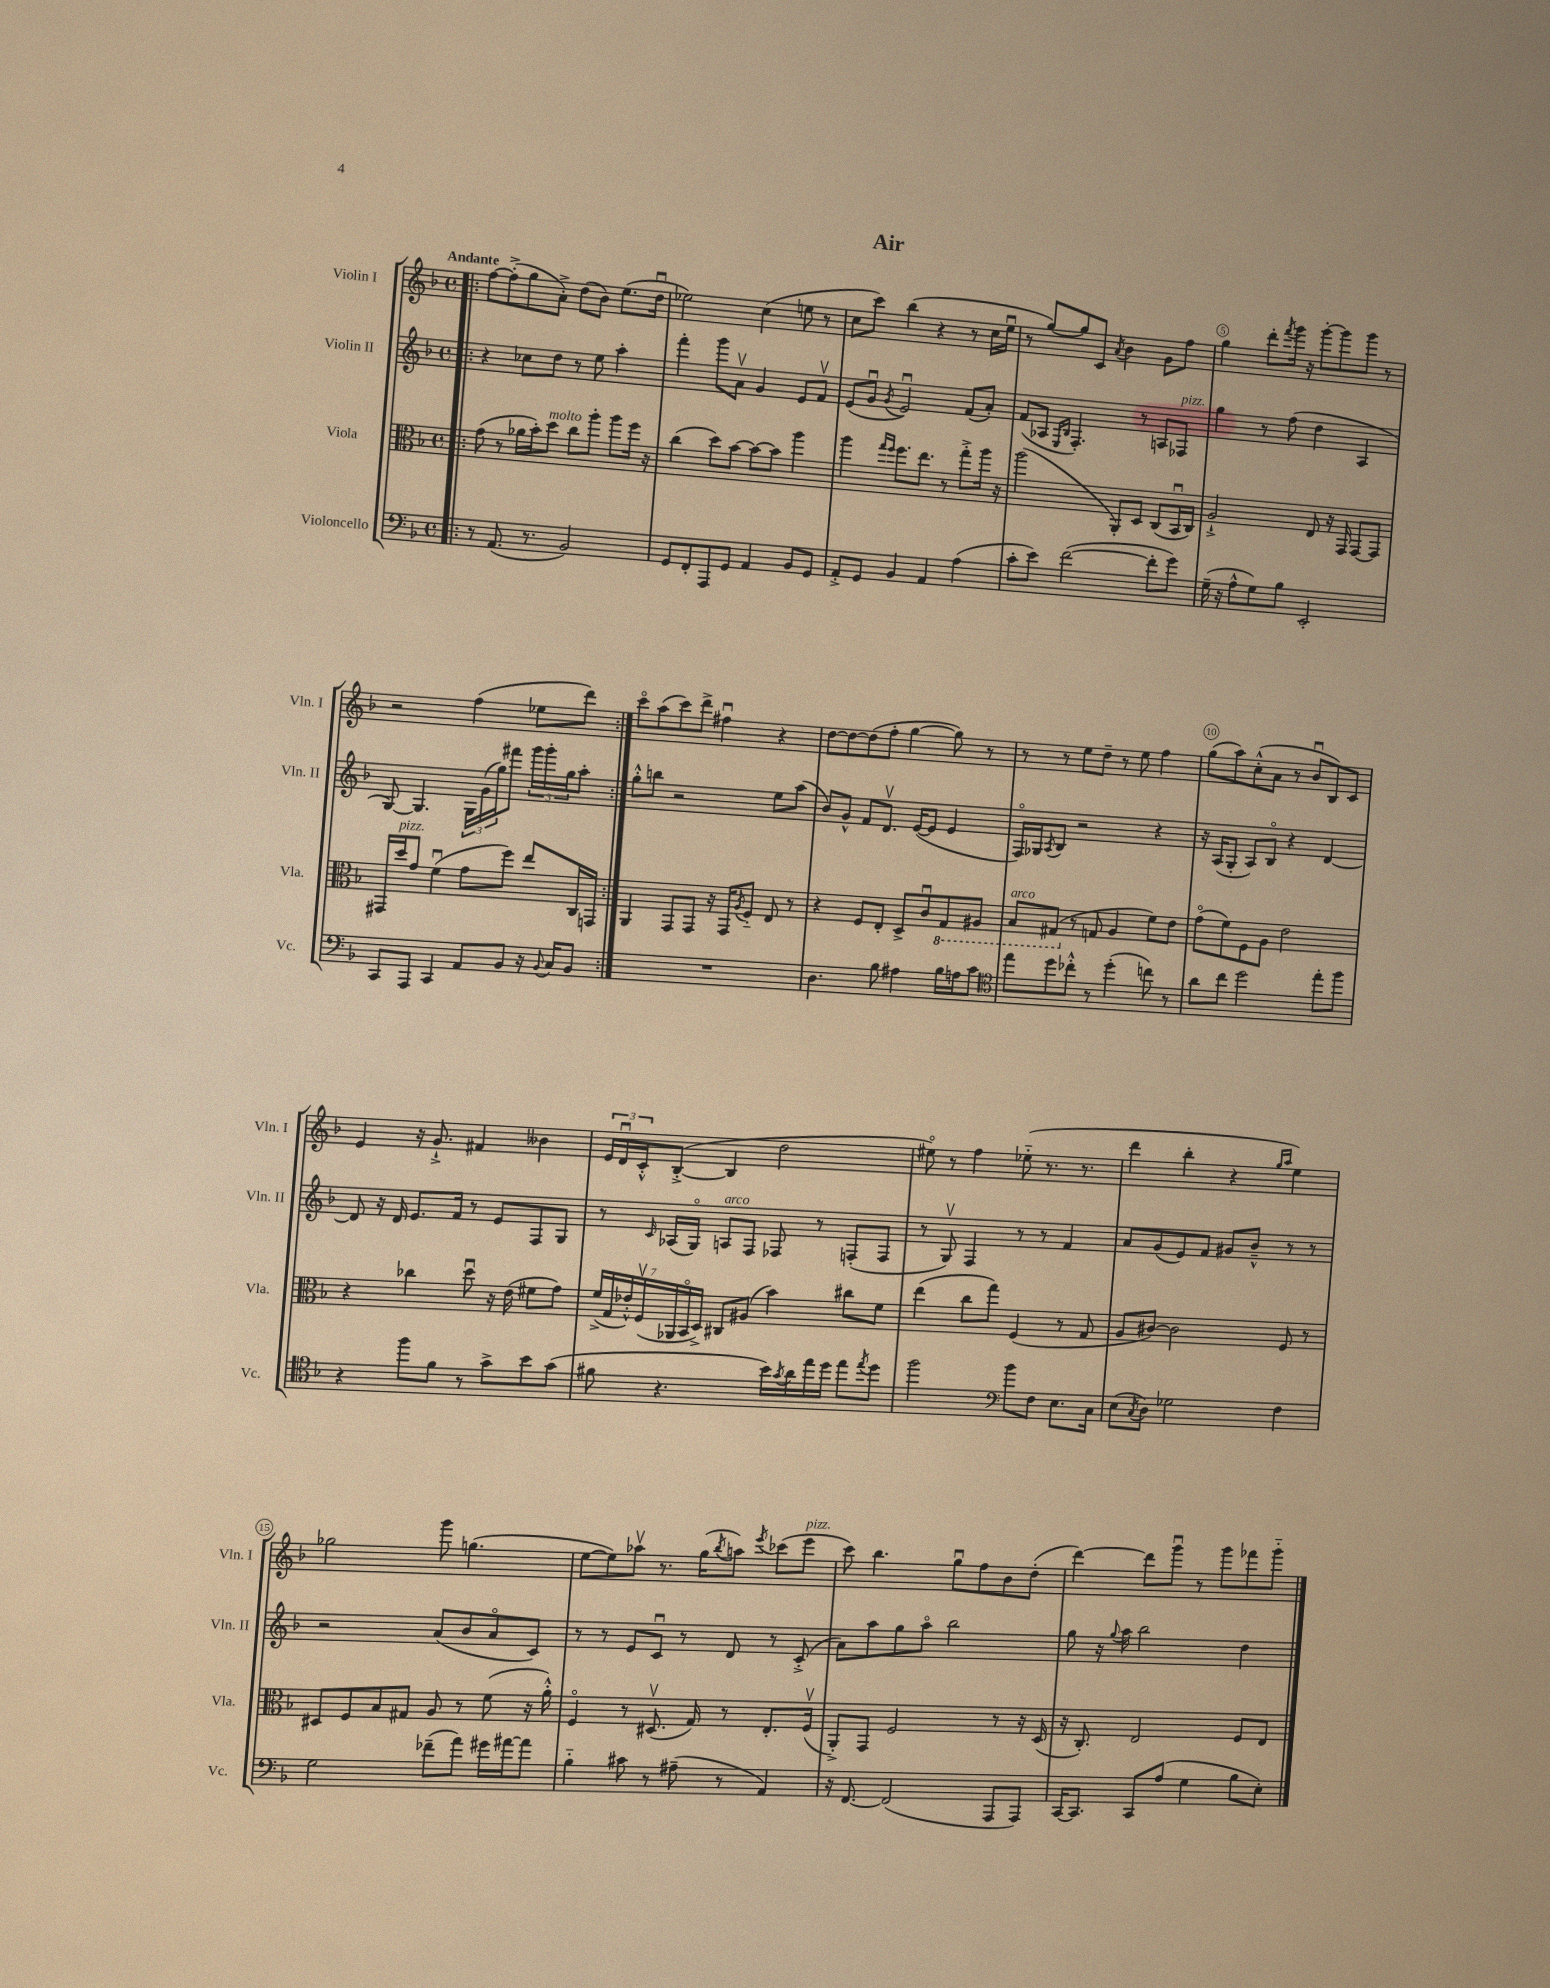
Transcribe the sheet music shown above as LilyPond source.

\header { title = "Air" }
<<
\new StaffGroup <<
\new Staff = "s0" \with { instrumentName = "Violin I" shortInstrumentName = "Vln. I" } {
    \clef treble \key f \major \defaultTimeSignature \time 4/4 \tempo "Andante"
    \repeat volta 2 { \bar ".|:" f''8~ f''8-.->( g''8 a'8-.->) d''8( bes'8) e''8.( d''16\downbow |
    ees''2) c''4( e''8 r8 |
    c''8 c'''8) bes''4( r4 r8 c''16 e''16\downbow |
    r8 g''8~) g''8 c'8 \acciaccatura { a'8 } bes'4 g'8 f''8 |
    g''4 d'''8-. \acciaccatura { f'''8 } g'''16 r16 g'''8~-. g'''8 g'''8 r8 |
    r2 f''4( ees''8 d'''8) | }
    c'''8\flageolet a''8( c'''8) d'''8-> fis''4\downbow r4 |
    d''8~ d''8~ d''8( f''8-. g''4~ g''8) r8 |
    r8 r8 e''8 d''8-- r8 e''8 f''4 |
    g''8( a''8) c''8-.-^( a'8 r8 bes'8\downbow bes8) c'8 |
    e'4 r16 g'8.-!-> fis'4 beses'4 |
    \tuplet 3/2 { e'16 d'16\downbow c'16-.-^ } bes8~-.->( bes4 d''2 |
    eis''8\flageolet) r8 f''4 ees''8-_( r8. r8. |
    d'''4 bes''4-. r4 \grace { g''16 a''16 } e''4) |
    ges''2 g'''8 g''4.( |
    e''8~ e''8) aes''8\upbow r8. g''16( \acciaccatura { bes''8 } a''8) \acciaccatura { e'''8 } ces'''8( e'''8^\markup { \italic "pizz." } |
    c'''8) bes''4. g''8\downbow f''8 bes'8 d''8-.( |
    d'''4~) d'''8 g'''8\downbow r8 g'''8 fes'''8 g'''8-_ \bar "|." |
}
\new Staff = "s1" \with { instrumentName = "Violin II" shortInstrumentName = "Vln. II" } {
    \clef treble \key f \major \defaultTimeSignature \time 4/4
    \repeat volta 2 { \bar ".|:" r4 ces''8 d''8 r8 e''8 a''4-. |
    f'''4-. g'''8 a'8\upbow g'4 e'8 f'8\upbow |
    e'8( g'8\downbow \acciaccatura { g'8 } e'2\downbow) f'8( a'8-.) |
    f'8( aes8 \grace { e16 bes16 } f4.-.) r8 a8 fes8^\markup { \italic "pizz." } |
    g''4 r8 f''8( d''4 a4 |
    g8~) g4. \tuplet 3/2 { g16 g'16( g''16) } fis'''8 \tuplet 3/2 { g'''16 g'''16-. g''16 } a''8-. | }
    g''8-.-^ b''8 r2 e''8 a''8( |
    bes'8) g'8-^ f'8 d'8.\upbow e'16~( e'8 e'4 |
    f16\flageolet) ges16 \acciaccatura { a8 } bes8 r2 r4 |
    r16 a16( g8-. a8) bes8\flageolet r4 d'4~ |
    d'8 r16 d'16 e'8. f'16 r8 e'8 f8 g8 |
    r8 \grace { c'16 } aes16( g16\flageolet) a8^\markup { \italic "arco" } f8 fes8 r8 f8-.( f8 |
    r8 g8\upbow) f4 r8 r8 f'4 |
    a'8 g'8( e'8) f'8 gis'8 bes'8---^ r8 r8 |
    r2 a'8( bes'8 a'8\flageolet c'8) |
    r8 r8 e'8 c'8\downbow r8 d'8 r8 c'8-.->( |
    a'8) a''8 g''8 a''8\flageolet bes''2 |
    g''8 r16 \appoggiatura { g''8 } a''16 bes''2 d''4 \bar "|." |
}
\new Staff = "s2" \with { instrumentName = "Viola" shortInstrumentName = "Vla." } {
    \clef alto \key f \major \defaultTimeSignature \time 4/4
    \repeat volta 2 { \bar ".|:" g'8( r8 aes'16 bes'16-.) d''8^\markup { \italic "molto" } c''8 a''8-. a''8 f''16 r16 |
    c''4( d''8) bes'8~ bes'8~ bes'8 a''4 |
    a''4 \grace { g''16 f''16 } f''8. e''8. r8 g''8-.-> a''16 r16 |
    a''2( a,8-.) d8 c8( bes,16\downbow c16) |
    a2-!-> e8 r16 g,16 g,8~ g,8 |
    gis,16 d''16^\markup { \italic "pizz." } g'8 f'4\downbow( g'8 f''8) e''8 c16 g,16 | }
    a,4 g,8 g,8 r16 g,16 \acciaccatura { a8 } f8-_ e8 r8 |
    r4 f8 e8-. d8-> c'8\downbow \ottava #-1 g,8 ais,8 |
    bes,8^\markup { \italic "arco" } gis,8( \ottava #0 r8 g!8 a4 f'8) e'8 |
    g'8\flageolet( f'8) f8 a8 e'2 |
    r4 ces''4 d''8\downbow r16 e'16( fis'8 g'8) |
    \tuplet 7/4 { f'16->( g16 ees'16-.-^) f16\upbow( aes,16 bes,16\flageolet d16->) } cis8 ais8( bes'4) cis''8 f'8 |
    e''4( c''8 g''8) f4( r8 g8 |
    a8 cis'8~) cis'2 f8 r8 |
    dis8 f8 bes8 gis8 a8 r8 f'8( r16 a'16-.-^) |
    f4\flageolet r8 dis8.\upbow( g16) r8 e8.-. f16\upbow( |
    a,8-.->) g,8 f2 r8 r16 d16( |
    r16 c8.-.) e2 f8 e8 \bar "|." |
}
\new Staff = "s3" \with { instrumentName = "Violoncello" shortInstrumentName = "Vc." } {
    \clef bass \key f \major \defaultTimeSignature \time 4/4
    \repeat volta 2 { \bar ".|:" r8 a,8.( r8. bes,2) |
    g,8 f,8-. a,,8 g,8 a,4 bes,8 g,8 |
    a,8-.-> g,8 bes,4 a,4 a4( |
    c'8-. e'8) f'2~( f'8-. g'8) |
    g16--( r16 a8-^ g8) bes8 e,2-. |
    c,8 a,,8 c,4 a,8 bes,8 r16 \appoggiatura { bes,8 } c16 bes,8 | }
    R1 |
    d4. bes8 ais4 bes16 a16 c'8 |
    \clef tenor e''8 d''8 ces''8-.-^ r8 d''4-.( c''8) r8 |
    a'8 c''8 d''2 e''8-. f''8 |
    r4 f''8 f'8 r8 g'8-> bes'8 g'8( |
    fis'8 r4. bes'16) \acciaccatura { g'8 } a'16 e''16 d''16 e''8 \acciaccatura { e''8 } d''8 |
    f''2 \clef bass bes'8 f8 e8. c16 |
    e8( \acciaccatura { c8 } d8) ges2 f4 |
    g2 fes'8--( a'8) gis'16 ais'16~ ais'8 |
    bes4-_ cis'8 r8 ais8--( r8 a,4) |
    r16 f,8.~ f,2( a,,8 a,,8) |
    c,16~ c,8. c,8 a8( g4 bes8 e8-.) \bar "|." |
}
>>
>>
\layout { \context { \Score \override BarNumber.break-visibility = ##(#f #t #t) barNumberVisibility = #(every-nth-bar-number-visible 5) \override BarNumber.stencil = #(make-stencil-circler 0.1 0.3 ly:text-interface::print) } }
